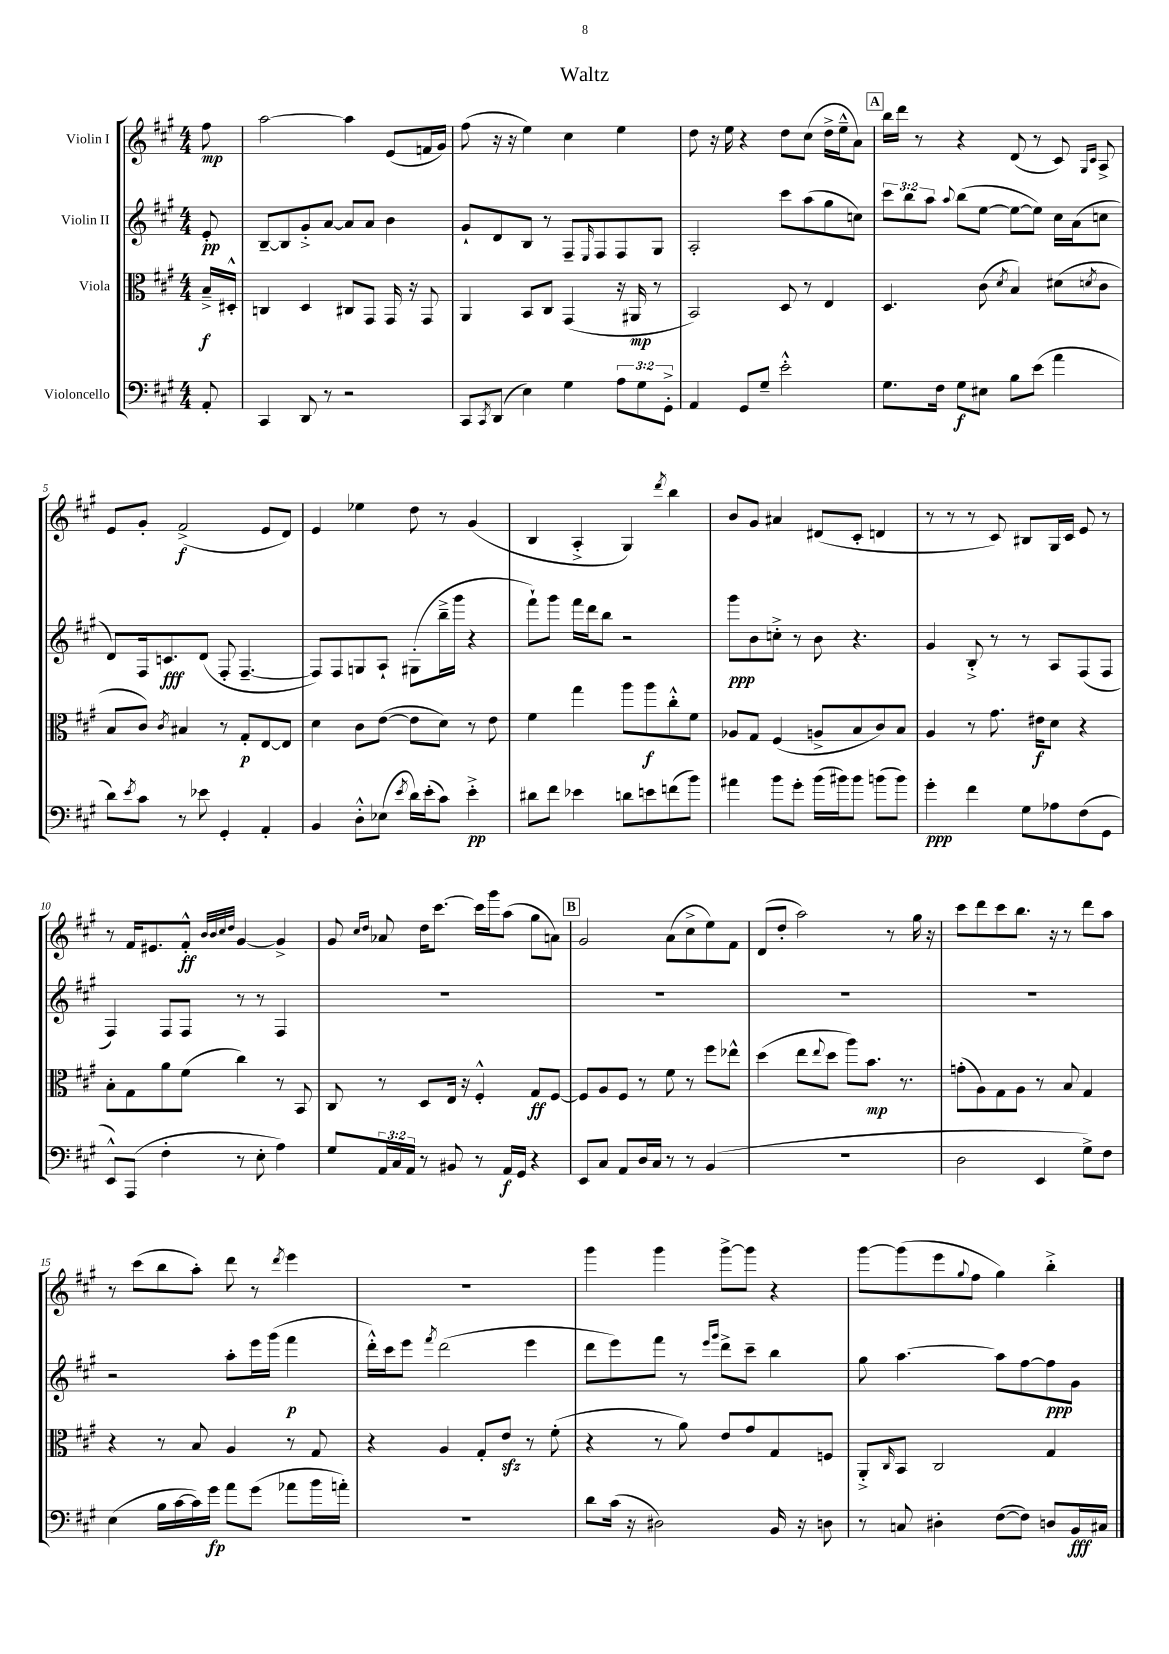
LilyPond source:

\header { title = "Waltz" }
<<
\new StaffGroup <<
\new Staff = "s0" \with { instrumentName = "Violin I" } {
    \clef treble \key a \major \numericTimeSignature \time 4/4 \partial 8
    fis''8\mp |
    a''2~ a''4 e'8( f'16 gis'16) |
    fis''8( r16 r16 e''4) cis''4 e''4 |
    d''8 r16 e''16 r4 d''8 cis''8( d''16-> e''16---^ a'8) |
    \mark \markup { \box "A" } b''16 d'''16 r8 r4 d'8( r8 cis'8) \grace { gis16 cis'16 } a8-> |
    e'8 gis'8-. fis'2->\f( e'8 d'8) |
    e'4 ees''4 d''8 r8 gis'4( |
    b4 a4-.-> gis4) \acciaccatura { d'''8 } b''4 |
    b'8 gis'8 ais'4 dis'8( cis'8-. d'4 |
    r8 r8 r8 cis'8) bis8 gis16 cis'16 e'8 r8 |
    r8 fis'16 eis'8. fis'8-.-^\ff \grace { b'32 b'32 cis''32 d''32 } gis'4~ gis'4-> |
    gis'8 \grace { cis''16 d''16 } aes'8 d''16 cis'''8.~ cis'''16 gis'''16 a''8( gis''8 a'8) |
    \mark \markup { \box "B" } gis'2 a'8( cis''8-> e''8) fis'8 |
    d'8( d''8-. a''2) r8 gis''16 r16 |
    cis'''8 d'''8 cis'''8 b''8. r16 r8 d'''8 a''8 |
    r8 cis'''8( b''8 a''8-.) d'''8 r8 \acciaccatura { d'''8 } e'''4 |
    R1 |
    gis'''4 gis'''4 gis'''8~-> gis'''8 r4 |
    gis'''8~ gis'''8( e'''8 \appoggiatura { gis''8 } fis''8 gis''4) b''4-.-> \bar "|." |
}
\new Staff = "s1" \with { instrumentName = "Violin II" } {
    \clef treble \key a \major \numericTimeSignature \time 4/4 \override Staff.TupletNumber.text = #tuplet-number::calc-fraction-text \partial 8
    e'8-.\pp |
    b8~-- b8 gis'8-.-> a'8~ a'8 a'8 b'4 |
    gis'8-! d'8 b8 r8 fis8-- \grace { e16 } fis8 fis8 gis8 |
    a2-. cis'''8 a''8( gis''8 c''8) |
    \mark \markup { \box "A" } \tuplet 3/2 { cis'''8 b''8 a''8 } \appoggiatura { a''8 } b''8( e''8~ e''8~ e''8) cis''16 a'16( c''8 |
    d'8) fis16 c'8.\fff d'8( fis8-. fis4.~-- |
    fis8) fis8 g8 a8-! gis8-.( b''16---> gis'''16 r4 |
    fis'''8-!) gis'''8 fis'''16 d'''16 b''8 r2 |
    gis'''8\ppp b'8 c''8-.-> r8 b'8 r4. |
    gis'4 b8-.-> r8 r8 a8 fis8( fis8 |
    fis4) fis8 fis8 r8 r8 fis4 |
    R1 |
    \mark \markup { \box "B" } R1 |
    R1 |
    R1 |
    r2 a''8-. e'''16 gis'''16( fis'''4\p |
    d'''16-.-^) cis'''16 e'''8 \acciaccatura { fis'''8 } d'''2( e'''4 |
    d'''8 e'''8) fis'''8 r8 \grace { e'''16 gis'''16 } d'''8-> cis'''8-- b''4 |
    gis''8 a''4.~ a''8 fis''8~ fis''8\ppp gis'8 \bar "|." |
}
\new Staff = "s2" \with { instrumentName = "Viola" } {
    \clef alto \key a \major \numericTimeSignature \time 4/4 \partial 8
    b16--->\f dis16-.-^ |
    c4 d4 cis8 gis,8 gis,16 r16 gis,8 |
    a,4 b,8 cis8 gis,4( r16 ais,16\mp r8 |
    b,2) d8 r8 e4 |
    \mark \markup { \box "A" } d4. cis'8( \acciaccatura { d'8 } b4) dis'8( \acciaccatura { d'8 } cis'8 |
    b8 cis'8) \acciaccatura { cis'8 } bis4 r8 gis8-.\p e8~ e8 |
    d'4 cis'8 e'8~( e'8 d'8) r8 e'8 |
    fis'4 gis''4 a''8 a''8\f cis''8-.-^ fis'8 |
    aes8 gis8 fis4( a8-> b8 cis'8) b8 |
    a4 r8 gis'8. eis'16\f d'8 r4 |
    b8-. gis8 a'8 fis'8( cis''4) r8 b,8 |
    cis8 r8 d8 e16 r16 fis4-.-^ gis8\ff fis8~ |
    \mark \markup { \box "B" } fis8 a8 fis8 r8 fis'8 r8 fis''8 ees''8-^ |
    d''4( e''8 \appoggiatura { e''8 } d''8 a''8) b'8.\mp r8. |
    g'8-.( a8) gis8 a8 r8 b8 gis4 |
    r4 r8 b8 a4 r8 gis8 |
    r4 a4 gis8-. e'8\sfz r8 fis'8-.( |
    r4 r8 a'8) e'8 gis'8 gis8 f8 |
    a,8-.-> \grace { cis16 } b,8 cis2 gis4 \bar "|." |
}
\new Staff = "s3" \with { instrumentName = "Violoncello" } {
    \clef bass \key a \major \numericTimeSignature \time 4/4 \override Staff.TupletNumber.text = #tuplet-number::calc-fraction-text \partial 8
    a,8-. |
    cis,4 d,8 r8 r2 |
    cis,8 \acciaccatura { cis,8 } d,8( e4) gis4 \tuplet 3/2 { a8 gis8 gis,8-.-> } |
    a,4 gis,8 gis8-- e'2-.-^ |
    \mark \markup { \box "A" } gis8. fis16 gis8\f eis8 b8 e'8( a'4 |
    d'8) \acciaccatura { e'8 } cis'8 r8 ees'8 gis,4-. a,4-. |
    b,4 d8-.-^ ees8( \acciaccatura { e'8 } d'16) e'16-.( cis'8) e'4-.->\pp |
    dis'8 fis'8 ees'4 d'8 e'8 f'8( b'8) |
    ais'4 b'8 gis'8-. b'16( bis'16) bis'8 b'8( b'8) |
    gis'4-.\ppp fis'4 gis8 aes8 fis8( gis,8 |
    e,8-^) a,,8( fis4-. r8 e8-. a4) |
    gis8 \tuplet 3/2 { a,16 cis16 a,16 } r8 bis,8 r8 a,16\f gis,16 r4 |
    \mark \markup { \box "B" } e,8 cis8 a,8 d16 cis16 r8 r8 b,4( |
    R1 |
    d2 e,4 gis8->) fis8 |
    e4( b16 cis'16~ cis'16) gis'16\fp a'8 gis'8( aes'8 b'16 a'16-.) |
    R1 |
    d'8 cis'16( r16 dis2) b,16 r16 d8 |
    r8 c8 dis4-. fis8~( fis8) d8 b,16\fff cis16 \bar "|." |
}
>>
>>
